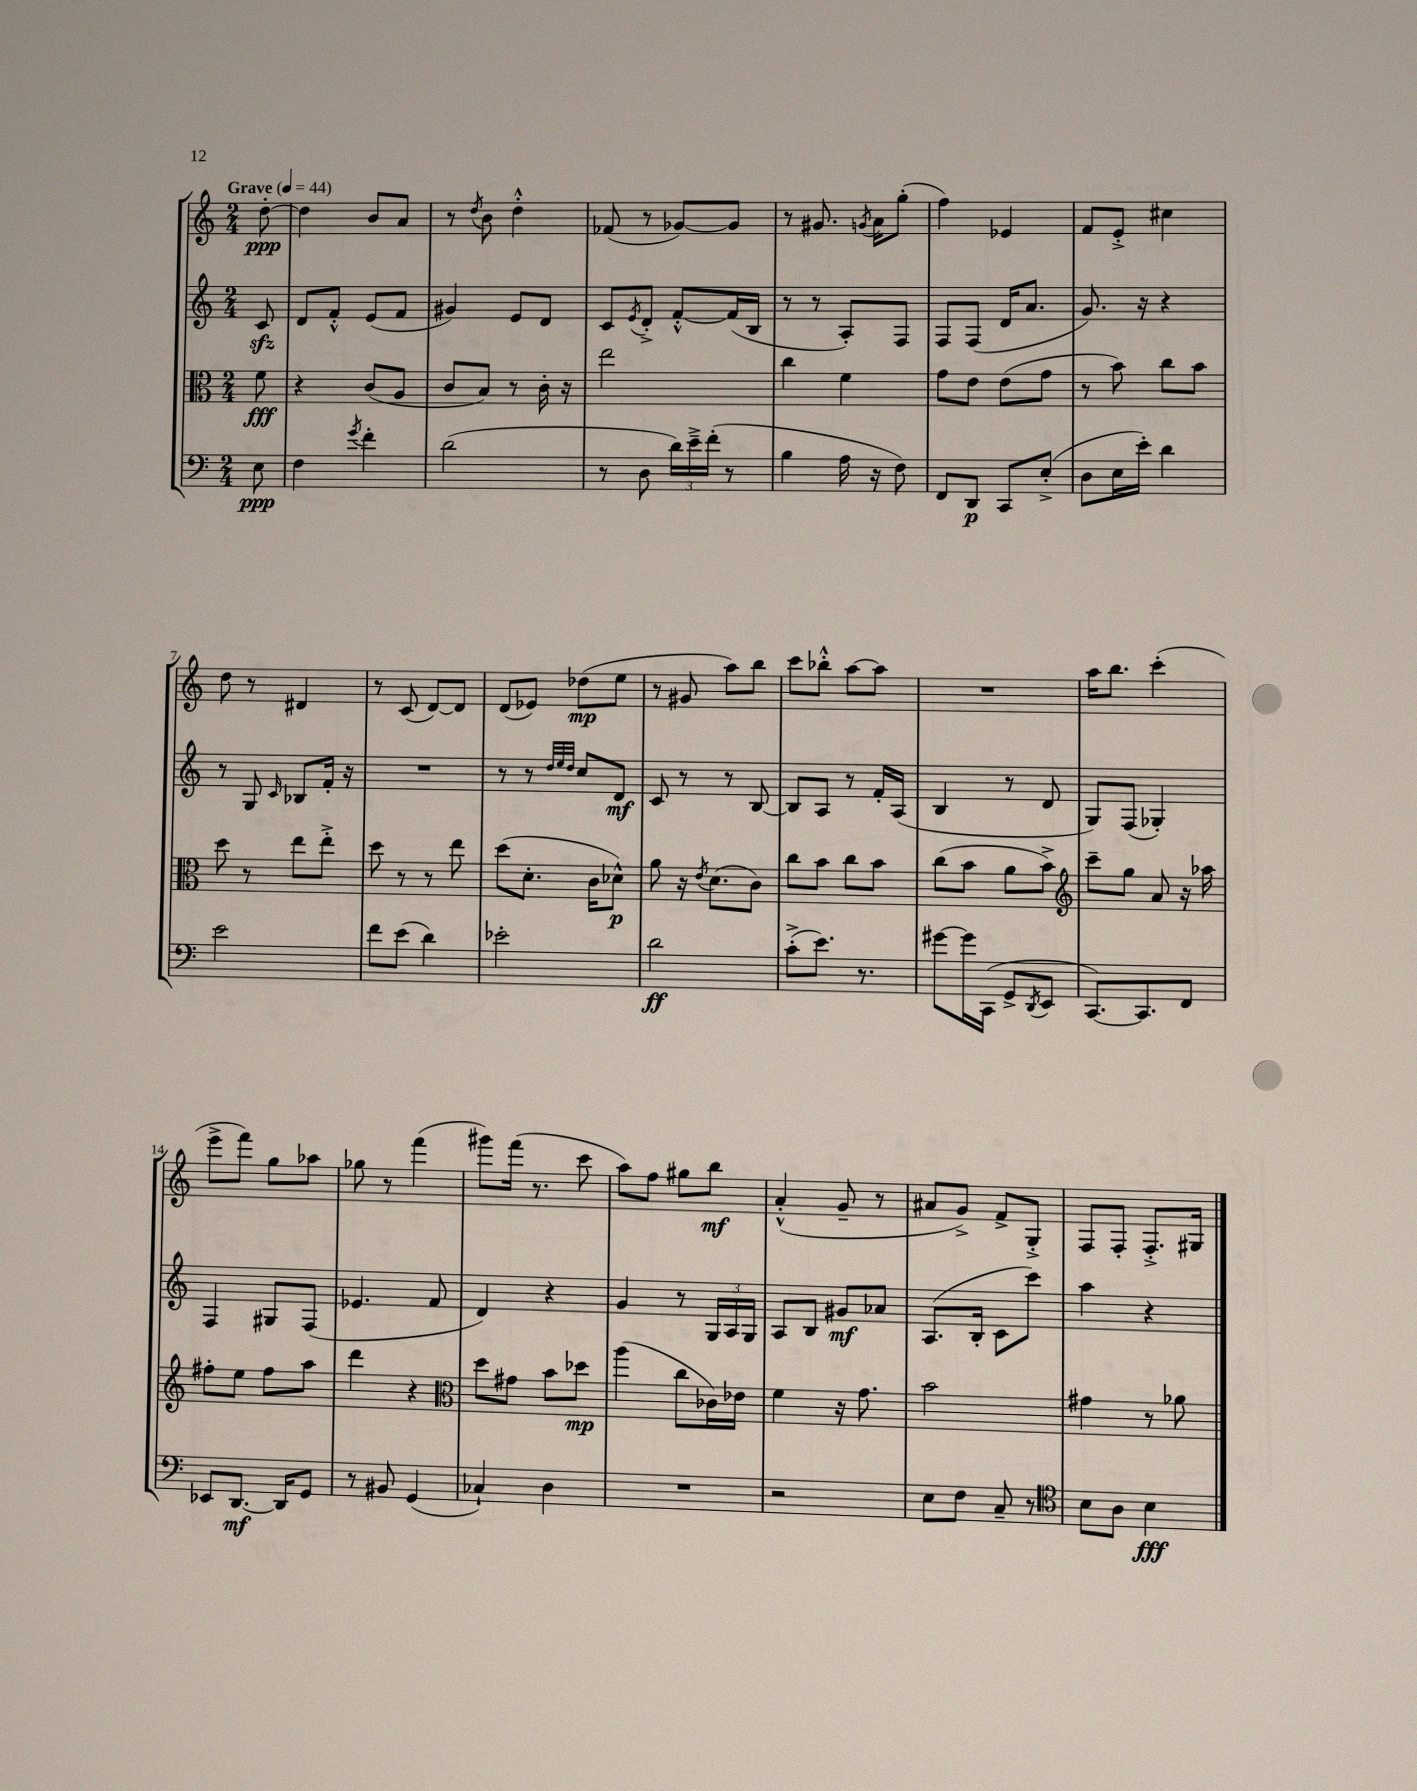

**kern	**dynam	**kern	**dynam	**kern	**dynam	**kern	**dynam
*part4	*part4	*part3	*part3	*part2	*part2	*part1	*part1
*staff4	*staff4	*staff3	*staff3	*staff2	*staff2	*staff1	*staff1
*clefF4	*	*clefC3	*	*clefG2	*	*clefG2	*
*k[]	*	*k[]	*	*k[]	*	*k[]	*
*M2/4	*	*M2/4	*	*M2/4	*	*M2/4	*
*MM44	*	*MM44	*	*MM44	*	*MM44	*
=	=	=	=	=	=	=	=
!	!	!	!	!	!	!LO:TX:a:B:t=Grave	!
8E\	ppp	8f\	fff	8czz/	.	[8dd'\	ppp
=1	=1	=1	=1	=1	=1	=1	=1
4F\	.	4r	.	8d/L	.	4dd\]	.
.	.	.	.	8f'^^/J	.	.	.
8qg/	.	.	.	.	.	.	.
4f'\	.	(8c/L	.	(8e/L	.	8b/L	.
.	.	8A/J	.	8f/J	.	8a/J	.
=2	=2	=2	=2	=2	=2	=2	=2
(2d\	.	8c/L	.	4g#X/)	.	8r	.
.	.	.	.	.	.	8qdd/	.
.	.	8B/J)	.	.	.	8b\	.
.	.	8r	.	8e/L	.	4dd'^^\	.
.	.	16c'\	.	8d/J	.	.	.
.	.	16r	.	.	.	.	.
=3	=3	=3	=3	=3	=3	=3	=3
8r	.	2ee\	.	8c/L	.	(8f-X/	.
.	.	.	.	8qe/	.	.	.
8D\	.	.	.	8d'^/J	.	8r	.
24d\LL)	.	.	.	[8f'^^/L	.	[8g-X/L)	.
24e~^\	.	.	.	.	.	.	.
(24f'\JJ	.	.	.	.	.	.	.
8r	.	.	.	(16f/L]	.	8g-/J]	.
.	.	.	.	16B/JJ	.	.	.
=4	=4	=4	=4	=4	=4	=4	=4
4B\	.	4cc\	.	8r	.	8r	.
.	.	.	.	8r	.	8.g#X/	.
16A\	.	4f\	.	8A'/L)	.	.	.
.	.	.	.	.	.	8qgn/	.
16r	.	.	.	.	.	16a\KL	.
8F\)	.	.	.	8F/J	.	(8gg'\J	.
=5	=5	=5	=5	=5	=5	=5	=5
8FF/L	.	8g\L	.	8F/L	.	4ff\)	.
8DD/J	p	8e\J	.	(8F/J	.	.	.
8CC/L	.	(8e\L	.	16d/KL	.	4e-X/	.
.	.	.	.	8.a/J	.	.	.
(8E'^/J	.	8g\J	.	.	.	.	.
=6	=6	=6	=6	=6	=6	=6	=6
8D\L	.	8r	.	8.g/)	.	8f/L	.
16E\L	.	8b\)	.	.	.	8e'^/J	.
16e'\JJ)	.	.	.	16r	.	.	.
4d\	.	8cc\L	.	4r	.	4cc#X\	.
.	.	8b\J	.	.	.	.	.
!!LO:LB:g=z
=7	=7	=7	=7	=7	=7	=7	=7
2e\	.	8dd\	.	8r	.	8dd\	.
.	.	8r	.	8G/	.	8r	.
.	.	.	.	16qqc/	.	.	.
.	.	8ee\L	.	8B-X/L	.	4d#X/	.
.	.	8ee'^\J	.	16f'/Jk	.	.	.
.	.	.	.	16r	.	.	.
=8	=8	=8	=8	=8	=8	=8	=8
8f\L	.	8dd\	.	2r	.	8r	.
(8e\J	.	8r	.	.	.	(8c/	.
4d\)	.	8r	.	.	.	[8d/L)	.
.	.	8ee\	.	.	.	8d/J]	.
=9	=9	=9	=9	=9	=9	=9	=9
2e-X'\	.	(8dd\L	.	8r	.	(8d/L	.
.	.	8.d'\J	.	8r	.	8e-X/J)	.
.	.	.	.	32qqdd/LLL	.	.	.
.	.	.	.	32qqee/	.	.	.
.	.	.	.	32qqdd/JJJ	.	.	.
.	.	.	.	8cc/L	.	(8dd-X\L	mp
.	.	16c\KL	.	.	.	.	.
.	.	8d-X^^\J)	p	8d/J	mf	8ee\J	.
=10	=10	=10	=10	=10	=10	=10	=10
2d\	ff	8a\	.	8c/	.	8r	.
.	.	16r	.	8r	.	8g#X/	.
.	.	8qe/	.	.	.	.	.
.	.	(8.d\L	.	.	.	.	.
.	.	.	.	8r	.	8aa\L)	.
.	.	8c\J)	.	[8B/	.	8bb\J	.
=11	=11	=11	=11	=11	=11	=11	=11
(8c'^\L	.	8cc\L	.	8B/L]	.	8ccc\L	.
8.e\J)	.	8b\J	.	8A/J	.	8bb-X'^^\J	.
.	.	8cc\L	.	8r	.	[8aa\L	.
8.r	.	.	.	.	.	.	.
.	.	8b\J	.	16f'/LL	.	8aa\J]	.
.	.	.	.	(16A/JJ	.	.	.
=12	=12	=12	=12	=12	=12	=12	=12
[8g#X\L	.	(8cc\L	.	4B/	.	2r	.
16g#\L]	.	8b\J	.	.	.	.	.
(16CC\JJ	.	.	.	.	.	.	.
8GG^/L	.	8a\L	.	8r	.	.	.
8qDD/	.	.	.	.	.	.	.
8EE/J	.	8b^\J)	.	8d/	.	.	.
=13	=13	=13	=13	=13	=13	=13	=13
*	*	*clefG2	*	*	*	*	*
[8.CC/L)	.	8ccc~\L	.	8G/L)	.	16aa\KL	.
.	.	.	.	.	.	8.bb\J	.
.	.	8gg\J	.	(8F/J	.	.	.
8.CC/]	.	.	.	.	.	.	.
.	.	8a/	.	4G-X'/)	.	(4ccc'\	.
8FF/J	.	16r	.	.	.	.	.
.	.	16aa-X\	.	.	.	.	.
!!LO:LB:g=z
=14	=14	=14	=14	=14	=14	=14	=14
8EE-X/L	.	8ff#X'\L	.	4F/	.	8eee^\L	.
[8.DD/J	mf	8ee\J	.	.	.	8fff\J)	.
.	.	8ff#\L	.	8G#X/L	.	8gg\L	.
16DD/KL]	.	.	.	.	.	.	.
8GG/J	.	8aa\J	.	(8F/J	.	8aa-X\J	.
=15	=15	=15	=15	=15	=15	=15	=15
8r	.	4ddd\	.	4.e-X/	.	8gg-X\	.
8BB#X/	.	.	.	.	.	8r	.
(4GG/	.	4r	.	.	.	(4fff\	.
.	.	.	.	8f/	.	.	.
=16	=16	=16	=16	=16	=16	=16	=16
*	*	*clefC3	*	*	*	*	*
4C-X`/)	.	8dd\L	.	4d/)	.	8ggg#X\L)	.
.	.	8g#X\J	.	.	.	(16fff\Jk	.
.	.	.	.	.	.	8.r	.
4D\	.	8b\L	.	4r	.	.	.
.	.	8dd-X\J	mp	.	.	8ccc\	.
=17	=17	=17	=17	=17	=17	=17	=17
2r	.	(4aa\	.	4g/	.	8aa\L)	.
.	.	.	.	.	.	8ff\J	.
.	.	8cc\L	.	8r	.	8gg#X\L	.
.	.	16c-X\L)	.	24G/LL	.	8bb\J	mf
.	.	.	.	24A/	.	.	.
.	.	16e-X\JJ	.	.	.	.	.
.	.	.	.	24G/JJ	.	.	.
=18	=18	=18	=18	=18	=18	=18	=18
2r	.	4f\	.	8A/L	.	(4a'^^/	.
.	.	.	.	8B/J	.	.	.
.	.	16r	.	8g#X/L	mf	8g~/	.
.	.	8.g\	.	.	.	.	.
.	.	.	.	8a-X/J	.	8r	.
=19	=19	=19	=19	=19	=19	=19	=19
8E\L	.	2b\	.	(8.A/L	.	8a#X/L	.
8F\J	.	.	.	.	.	8g^/J)	.
.	.	.	.	16B'/Jk	.	.	.
8C~/	.	.	.	8c\L	.	8f^/L	.
8r	.	.	.	8ccc\J)	.	8G'^/J	.
=20	=20	=20	=20	=20	=20	=20	=20
*clefC4	*	*	*	*	*	*	*
8B\L	.	4g#X\	.	4aa\	.	8F/L	.
8A\J	.	.	.	.	.	8F'/J	.
4B\	fff	8r	.	4r	.	8.F'^/L	.
.	.	8a-X\	.	.	.	.	.
.	.	.	.	.	.	16G#X/Jk	.
==	==	==	==	==	==	==	==
*-	*-	*-	*-	*-	*-	*-	*-
